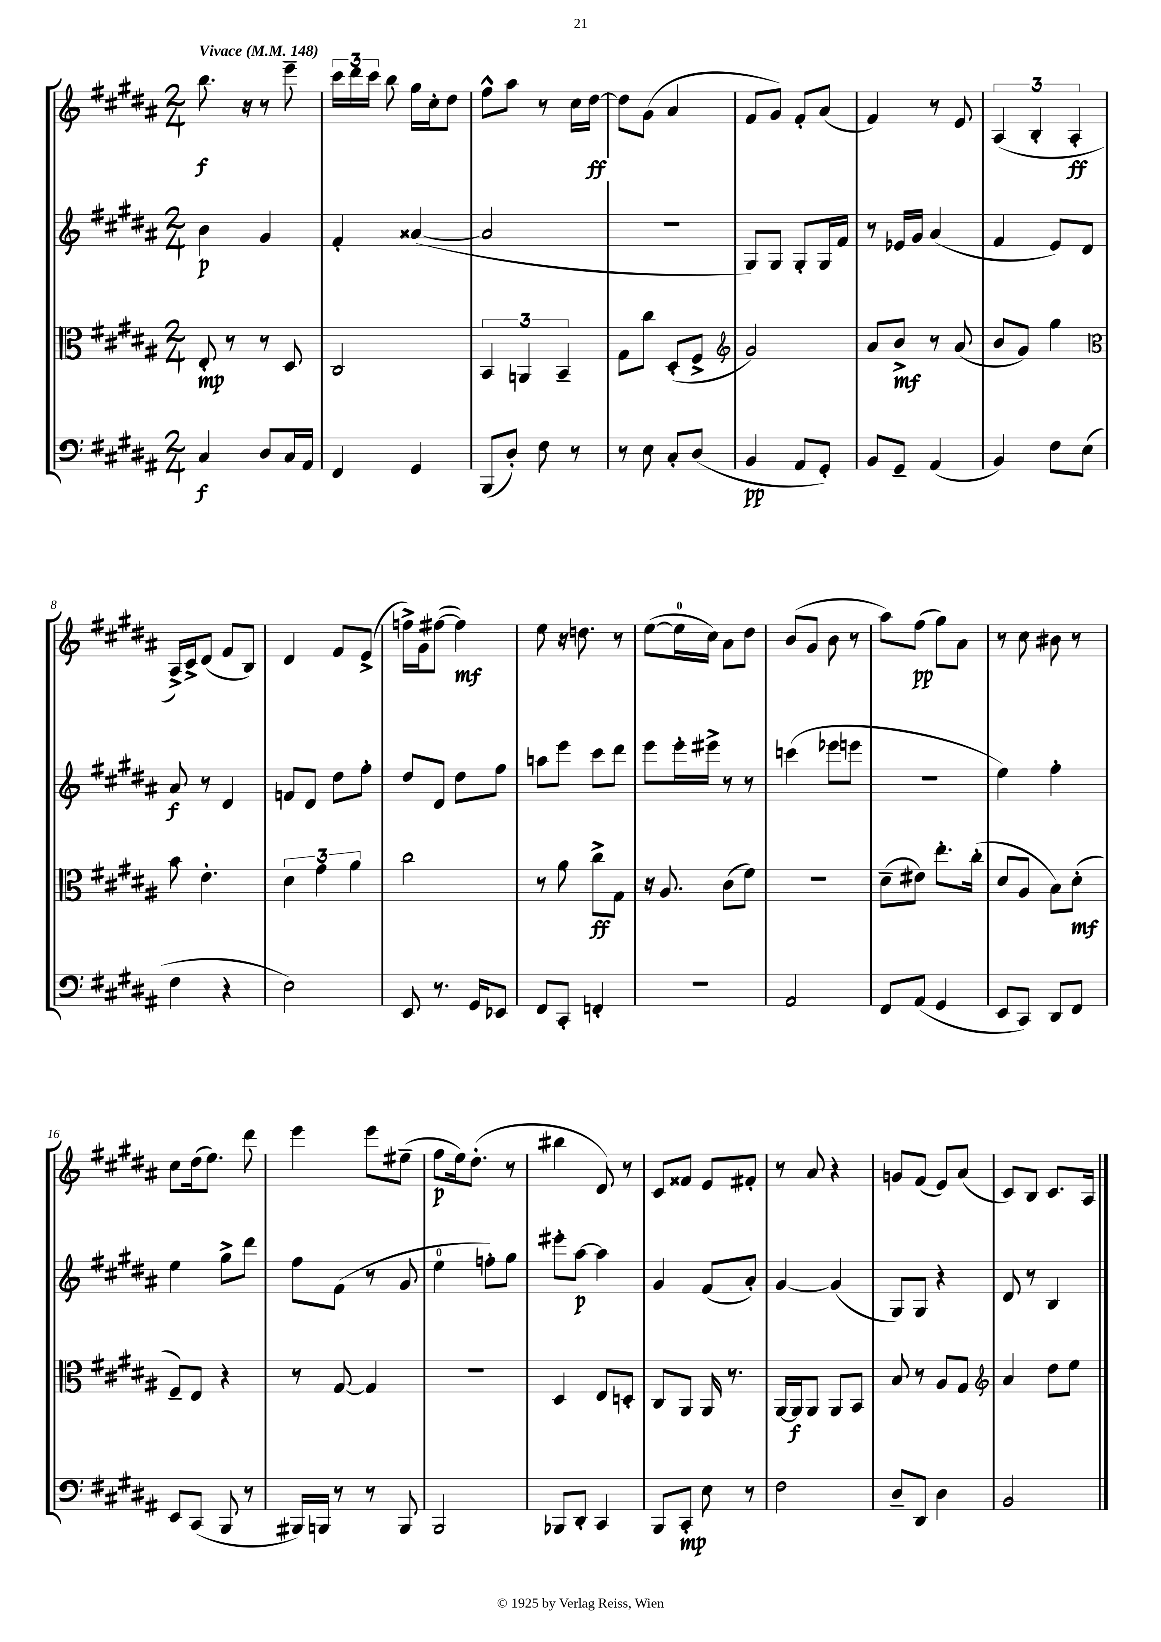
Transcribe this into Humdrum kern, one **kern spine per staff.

**kern	**dynam	**kern	**dynam	**kern	**dynam	**kern	**dynam
*part4	*part4	*part3	*part3	*part2	*part2	*part1	*part1
*staff4	*staff4	*staff3	*staff3	*staff2	*staff2	*staff1	*staff1
*clefF4	*	*clefC3	*	*clefG2	*	*clefG2	*
*k[f#c#g#d#a#]	*	*k[f#c#g#d#a#]	*	*k[f#c#g#d#a#]	*	*k[f#c#g#d#a#]	*
*M2/4	*	*M2/4	*	*M2/4	*	*M2/4	*
*MM148	*	*MM148	*	*MM148	*	*MM148	*
=1	=1	=1	=1	=1	=1	=1	=1
!	!	!	!	!	!	!LO:TX:a:B:t=Vivace	!
4C#/	f	8E'/	mp	4b\	p	8.bb\	f
.	.	8r	.	.	.	.	.
.	.	.	.	.	.	16r	.
8D#/L	.	8r	.	4g#/	.	8r	.
16C#/L	.	8D#/	.	.	.	8eee~\	.
16AA#/JJ	.	.	.	.	.	.	.
=2	=2	=2	=2	=2	=2	=2	=2
4FF#/	.	2C#/	.	4f#'/	.	24ccc#\LL	.
.	.	.	.	.	.	24ddd#\	.
.	.	.	.	.	.	24ccc#\JJ	.
.	.	.	.	.	.	8bb\	.
4GG#/	.	.	.	([4a##X/	.	16gg#\LL	.
.	.	.	.	.	.	16cc#'\J	.
.	.	.	.	.	.	8dd#\J	.
=3	=3	=3	=3	=3	=3	=3	=3
(8BBB/L	.	6BB/	.	2a##/]	.	8ff#^^\L	.
8D#'/J)	.	.	.	.	.	8aa#\J	.
.	.	6AAn/	.	.	.	.	.
8F#\	.	.	.	.	.	8r	.
.	.	6BB~/	.	.	.	.	.
8r	.	.	.	.	.	16cc#\LL	.
.	.	.	.	.	.	[16dd#\JJ	ff
=4	=4	=4	=4	=4	=4	=4	=4
8r	.	8G#\L	.	2r	.	8dd#\L]	.
8E\	.	8cc#\J	.	.	.	(8g#\J	.
8C#'/L	.	(8D#'/L	.	.	.	4a#/	.
(8D#/J	.	8F#^/J	.	.	.	.	.
=5	=5	=5	=5	=5	=5	=5	=5
*	*	*clefG2	*	*	*	*	*
4BB/	pp	2g#/)	.	8G#/L)	.	8f#/L	.
.	.	.	.	8G#/J	.	8g#/J)	.
8AA#/L	.	.	.	8G#'/L	.	8f#'/L	.
8GG#'/J)	.	.	.	16G#/L	.	(8a#/J	.
.	.	.	.	16f#/JJ	.	.	.
=6	=6	=6	=6	=6	=6	=6	=6
8BB/L	.	8a#/L	.	8r	.	4f#/)	.
8GG#~/J	.	8b^/J	mf	16e-X/LL	.	.	.
.	.	.	.	16g#/JJ	.	.	.
(4AA#/	.	8r	.	(4a#/	.	8r	.
.	.	(8a#/	.	.	.	8e/	.
=7	=7	=7	=7	=7	=7	=7	=7
4BB/)	.	8b/L	.	4f#/	.	(6A#/	.
.	.	8g#/J)	.	.	.	.	.
.	.	.	.	.	.	6B'/	.
8F#\L	.	4gg#\	.	8e/L)	.	.	.
.	.	.	.	.	.	6A#'/	ff
(8E\J	.	.	.	8d#/J	.	.	.
!!LO:LB:g=z
=8	=8	=8	=8	=8	=8	=8	=8
*	*	*clefC3	*	*	*	*	*
4F#\	.	8b\	.	8a#/	f	16A#^/LL)	.
.	.	.	.	.	.	16c#^/J	.
.	.	4.e'\	.	8r	.	(8d#/J	.
4r	.	.	.	4d#/	.	8f#/L	.
.	.	.	.	.	.	8B/J)	.
=9	=9	=9	=9	=9	=9	=9	=9
2E\)	.	6d#\	.	8fn/L	.	4d#/	.
.	.	.	.	8d#/J	.	.	.
.	.	6g#\	.	.	.	.	.
.	.	.	.	8dd#\L	.	8f#/L	.
.	.	6a#\	.	.	.	.	.
.	.	.	.	8ff#'\J	.	(8e^/J	.
=10	=10	=10	=10	=10	=10	=10	=10
8EE/	.	2cc#\	.	8dd#/L	.	16ffn^\LL)	.
.	.	.	.	.	.	16g#\J	.
8.r	.	.	.	8d#/J	.	([8ff#X\J	.
.	.	.	.	8dd#\L	.	4ff#\])	mf
16GG#/KL	.	.	.	.	.	.	.
8EE-X/J	.	.	.	8ff#\J	.	.	.
=11	=11	=11	=11	=11	=11	=11	=11
8FF#/L	.	8r	.	8aan\L	.	8ee\	.
8CC#'/J	.	8a#\	.	8eee\J	.	16r	.
.	.	.	.	.	.	8.ddn\	.
4FFn'/	.	8cc#^\L	ff	8ccc#\L	.	.	.
.	.	8G#\J	.	8ddd#\J	.	8r	.
=12	=12	=12	=12	=12	=12	=12	=12
2r	.	16r	.	8eee\L	.	([8ee\L	.
.	.	8.A#/	.	.	.	.	.
.	.	.	.	16eee'\L	.	16ee\L]	.
.	.	.	.	16eee#X^\JJ	.	16cc#\JJ)	.
.	.	(8c#\L	.	8r	.	8a#\L	.
.	.	8f#\J)	.	8r	.	8dd#\J	.
=13	=13	=13	=13	=13	=13	=13	=13
2AA#/	.	2r	.	(4cccn\	.	(8b/L	.
.	.	.	.	.	.	8g#/J	.
.	.	.	.	8eee-X\L	.	8b\	.
.	.	.	.	8eeen\J	.	8r	.
=14	=14	=14	=14	=14	=14	=14	=14
8FF#/L	.	(8d#~\L	.	2r	.	8aa#\L)	.
(8AA#/J	.	8e#X\J)	.	.	.	(8ff#\J	pp
4GG#/	.	8.ee'\L	.	.	.	8gg#\L)	.
.	.	.	.	.	.	8a#\J	.
.	.	(16cc#'\Jk	.	.	.	.	.
=15	=15	=15	=15	=15	=15	=15	=15
8EE/L	.	8d#/L	.	4ee\)	.	8r	.
8CC#/J)	.	8A#/J	.	.	.	8cc#\	.
8DD#/L	.	8B\L)	.	4ff#'\	.	8b#X\	.
8FF#/J	.	(8d#'\J	mf	.	.	8r	.
!!LO:LB:g=z
=16	=16	=16	=16	=16	=16	=16	=16
8EE/L	.	8F#~/L)	.	4ee\	.	8cc#\L	.
(8CC#/J	.	8E/J	.	.	.	(16dd#\k	.
.	.	.	.	.	.	8.ee\J)	.
8BBB/	.	4r	.	8gg#^\L	.	.	.
8r	.	.	.	8ddd#\J	.	8ddd#\	.
=17	=17	=17	=17	=17	=17	=17	=17
16BBB#X/LL)	.	8r	.	8ff#\L	.	4eee\	.
16BBBn/JJ	.	.	.	.	.	.	.
8r	.	[8G#/	.	(8f#\J	.	.	.
8r	.	4G#/]	.	8r	.	8eee\L	.
8BBB/	.	.	.	8g#/	.	(8ee#X~\J	.
=18	=18	=18	=18	=18	=18	=18	=18
2BBB/	.	2r	.	4ee\	.	8ff#\L	p
.	.	.	.	.	.	16ee\k)	.
.	.	.	.	.	.	(8.dd#'\J	.
.	.	.	.	8ffn'\L)	.	.	.
.	.	.	.	8gg#\J	.	8r	.
=19	=19	=19	=19	=19	=19	=19	=19
8BBB-X/L	.	4D#/	.	8eee#X'\L	.	4bb#X\	.
8DD#'/J	.	.	.	[8aa#\J	p	.	.
4CC#/	.	8E/L	.	4aa#\]	.	8d#/)	.
.	.	8Dn'/J	.	.	.	8r	.
=20	=20	=20	=20	=20	=20	=20	=20
8BBB/L	.	8C#/L	.	4g#/	.	8c#/L	.
8CC#'/J	mp	8AA#/J	.	.	.	8f##X/J	.
8E\	.	16AA#/	.	(8f#/L	.	8e/L	.
.	.	8.r	.	.	.	.	.
8r	.	.	.	8a#'/J)	.	8f#X'/J	.
=21	=21	=21	=21	=21	=21	=21	=21
2F#\	.	[16AA#/LL	.	[4g#/	.	8r	.
.	.	16AA#/J]	f	.	.	.	.
.	.	8AA#/J	.	.	.	8a#/	.
.	.	8AA#/L	.	(4g#/]	.	4r	.
.	.	8BB/J	.	.	.	.	.
=22	=22	=22	=22	=22	=22	=22	=22
8D#~/L	.	8B/	.	8G#/L)	.	8gn/L	.
8DD#/J	.	8r	.	8G#/J	.	(8f#/J	.
4D#\	.	8A#/L	.	4r	.	8e/L)	.
.	.	8G#/J	.	.	.	(8a#/J	.
=23	=23	=23	=23	=23	=23	=23	=23
*	*	*clefG2	*	*	*	*	*
2BB/	.	4a#/	.	8d#/	.	8c#/L)	.
.	.	.	.	8r	.	8B/J	.
.	.	8dd#\L	.	4B/	.	8.c#/L	.
.	.	8ee\J	.	.	.	.	.
.	.	.	.	.	.	16A#/Jk	.
==	==	==	==	==	==	==	==
*-	*-	*-	*-	*-	*-	*-	*-
